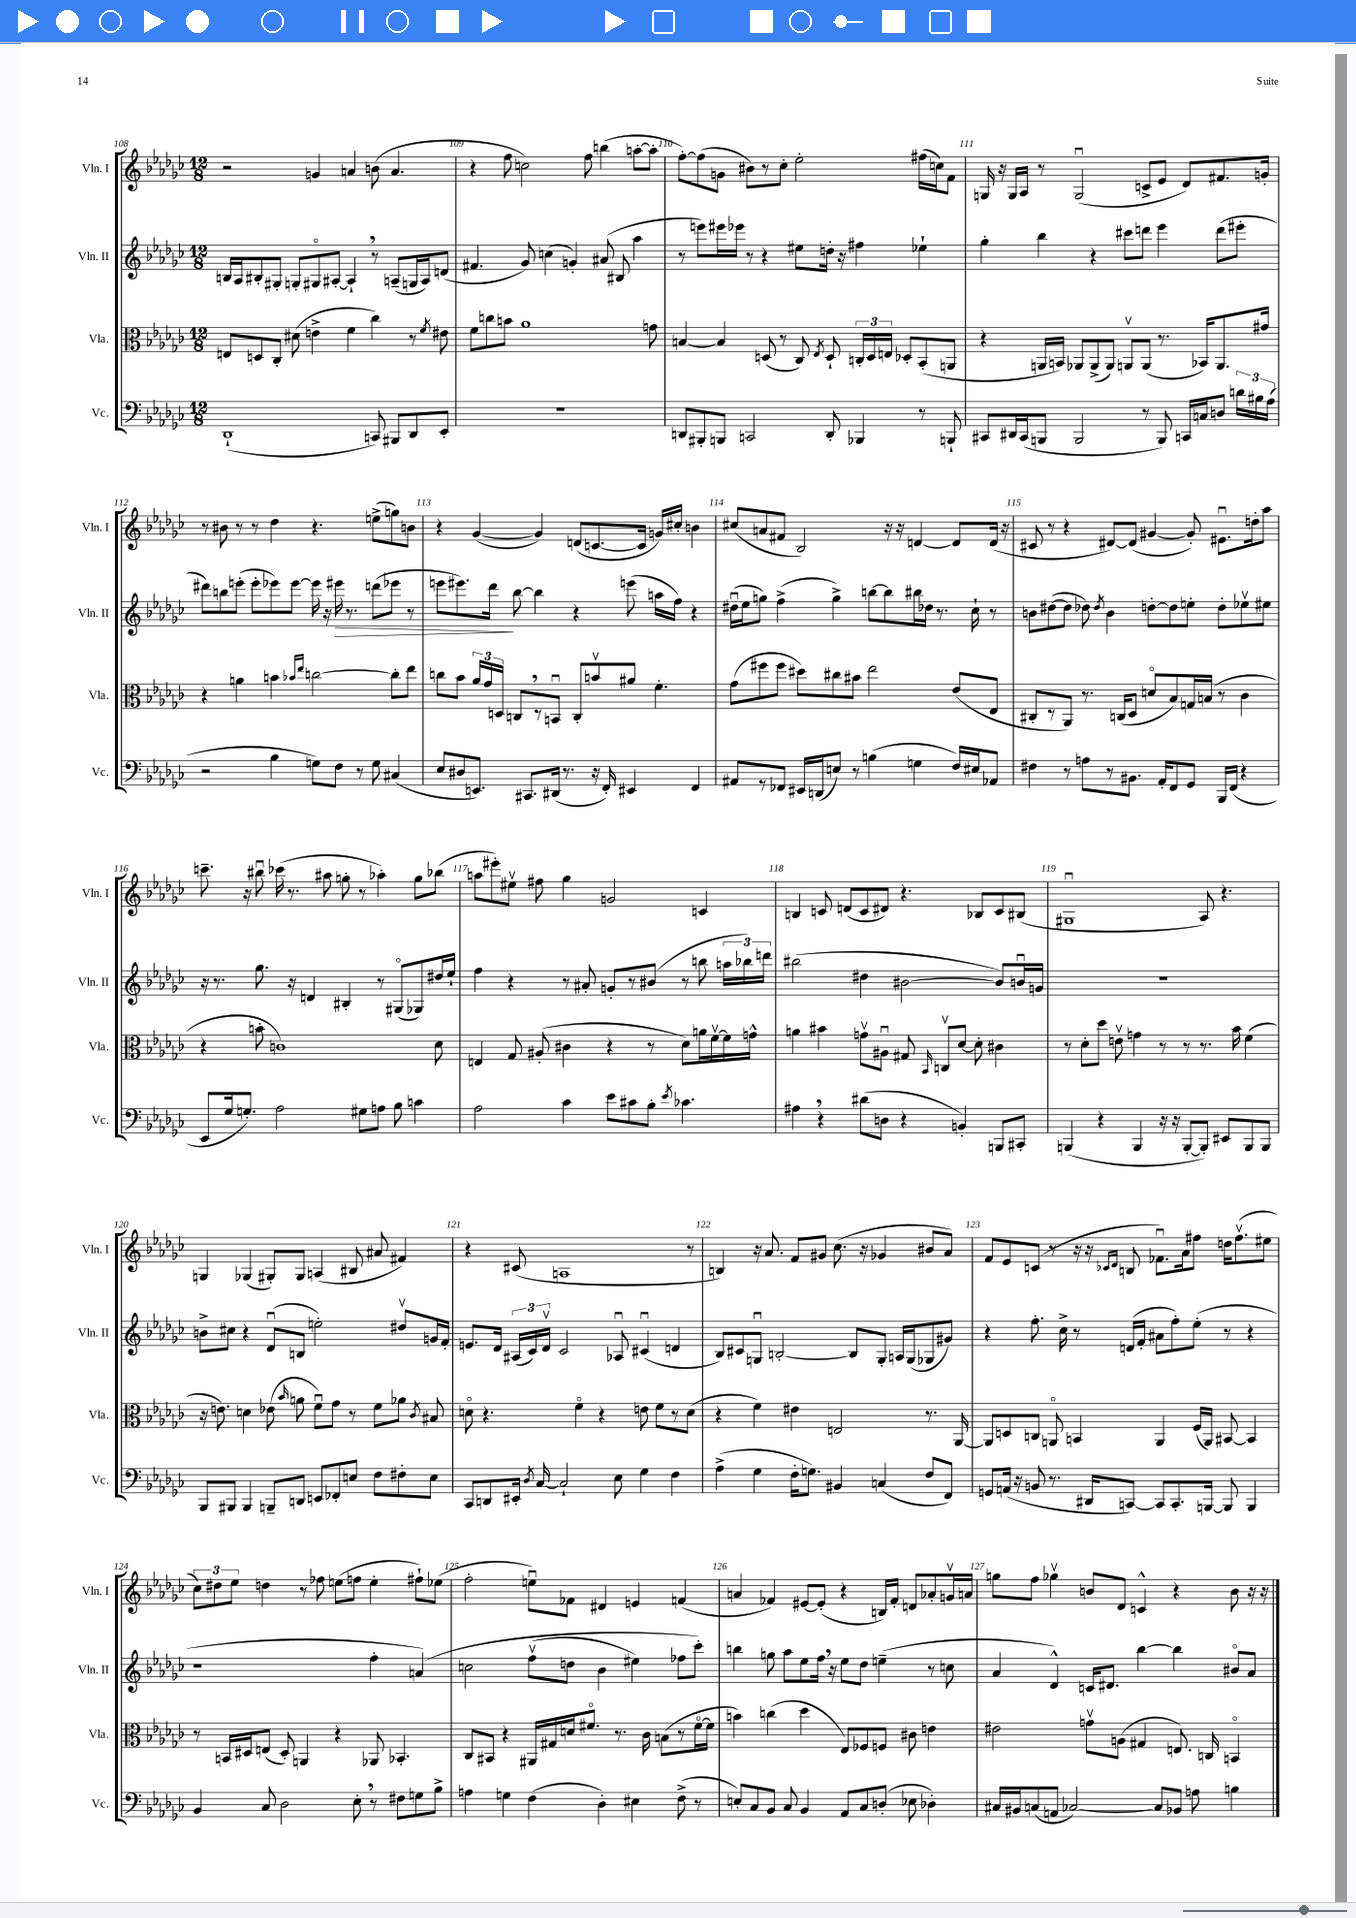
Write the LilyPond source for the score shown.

<<
\new StaffGroup <<
\new Staff = "s0" \with { instrumentName = "Vln. I" shortInstrumentName = "Vln. I" } {
    \clef treble \key ges \major \numericTimeSignature \time 12/8
    \autoBeamOff r2 g'4 a'4 b'8( a'4. |
    r4 f''8 c''2) f''8 b''4( a''8[~-. a''8]-. |
    f''8[~-.) f''8( g'8] bis'8[) r8 ces''8]-. ees''2-. fis''16[( c''16) f'8] |
    g16 r16 g16[ aes16] r8 g2\downbow( c'8[-> ees'8] des'8[) fis'8. g'16]-. |
    r8 bis'8 r8 r8 des''4 r4. e''8[->( g''8) b'8] |
    r4 ges'4~( ges'4) d'8[( c'8.~ c'16] g'16[) cis''16]-. b'4 |
    cis''8[( a'8 fis'8] bes2) r16 r16 d'4~ d'8[ d'16]( r16 |
    cis'8 r8 r4 dis'8[~) dis'8]( gis'4~ gis'8-.) eis'8.[\downbow d''16-. aes''8] |
    c'''8.-- r16 bis''8\downbow ces'''16( r8. ais''8 g''8-. r8 aes''4-.) g''8[ bes''8]( |
    a''8[ eis'''8-.) eis''8]\upbow fis''8 ges''4 g'2 c'4 |
    b4 c'8 d'8[( c'8 dis'8]) r4. bes8[ c'8 bis8]( |
    gis1\downbow aes8) r4. |
    g4 ges4( gis8[-.) gis8] a4( bis8 ais'8 fis'4) |
    r4 cis'8( a1 r8 |
    b4) r16 aes'8. f'8[ gis'8] ces''8.( r16 ges'4 bis'8[ aes'8]) |
    f'8[ ees'8 c'8]( r8 r16 r16 \grace { ces'16[ des'16] } b8 fes'8.[\downbow) aes'16 fis''8] d''16[ fis''8.\upbow( eis''8] |
    \tuplet 3/2 { ces''8[) dis''8 ees''8] } d''4 r8 fes''8 e''8[( f''8] e''4-. fis''8[-!) ees''8]( |
    f''2-. e''8[\downbow) fes'8] dis'4 e'4 f'4( |
    a'4 fes'4) eis'8[~ eis'8]-.( r4 b16[) fes'16]-. d'8[ aes'8-. g'16\upbow a'16] |
    g''8[ f''8] ges''4\upbow b'8[ des'8] c'4-^ r4 b'8 r16 r16 \bar "|." |
}
\new Staff = "s1" \with { instrumentName = "Vln. II" shortInstrumentName = "Vln. II" } {
    \clef treble \key ges \major \numericTimeSignature \time 12/8
    \autoBeamOff b16[ aes16 bis8-. gis8]-. g8[-. gis8\flageolet ais8]~-. ais4-! \breathe r8 a8[--( g16 a16) d'8]( |
    fis'4. ges'8) c''4( g'4-.) ais'8( bis8 aes''4 |
    r8 e'''8[) eis'''16 ees'''16] r8 r4 eis''8[ d''16]-. r16 fis''4 ees''4-! |
    ges''4-. bes''4 r4 cis'''8[ d'''8] ees'''4 d'''8[( eis'''8]-. |
    dis'''8[) b''8 e'''8]-.( e'''8[-. ees'''8) ees'''8]~ ees'''16 r16 eis'''16\> r8. d'''8[( ees'''8] r8 |
    e'''8[ eis'''8.) des'''16]\! bes''8~ bes''4 r4 e'''8( a''16[ f''16]) r4 |
    dis''16[\downbow( ees''16 g''8]) f''4->( g''4->) b''8[~ b''8 bis''16 des''16] r8. ces''16-! r8 |
    b'8[ dis''8~( dis''8] des''8) \acciaccatura { des''8 } b'4 d''8[~-. d''8 e''8]-. d''8[-. ees''8\upbow eis''8] |
    r16 r8. ges''8. r16 d'4 bis4-. r8 gis8[\flageolet( ges8) dis''16 ees''16]-! |
    f''4 r4 r8 ais'8-. g'8[-. r8 bis'8]( r8 b''8 \tuplet 3/2 { a''16[ bes''16) d'''16] } |
    bis''2( dis''4 bis'2~ bis'8[) b'16\downbow g'16] |
    R1. |
    b'8[-> cis''8] r4 des'8[\downbow( b8] e''2-.) dis''8[\upbow g'16 f'16]-. |
    e'8.[ des'16] \tuplet 3/2 { ais16[( ces'16) des'16]\upbow } ces'2 aes8\downbow cis'4\downbow( d'4 |
    bes8[) cis'8 g8]\downbow b2~-. b8[ g8]-. a16[ g16( ges8 gis'8]) |
    r4 f''8.-. ces''16-> r8 d'16[( f'16]-. ais'8[ f''8-.) ees''8]-.( r8 r4 |
    r1 f''4-. a'4)\( |
    c''2 f''8[\upbow( d''8] bes'4 eis''4) fes''8[ ces'''8]-.\) |
    b''4 g''8 aes''8[ ees''8 f''16] \breathe r16 ees''8[ des''8] e''4--( r8 c''8 |
    aes'4 des'4-^) c'16[ dis'8.] bes''4~ bes''4 bis'8[\flageolet aes'8] \bar "|." |
}
\new Staff = "s2" \with { instrumentName = "Vla." shortInstrumentName = "Vla." } {
    \clef alto \key ges \major \numericTimeSignature \time 12/8
    \autoBeamOff e8[ d8 ces8]-. dis'8( e'4-> f'4 ces''4) r8 \acciaccatura { f'8 } eis'8 |
    f'8[ c''8 b'8] aes'1 g'8 |
    b4~ b4 d8( r8 ces8) \acciaccatura { ees8 } d8-! \tuplet 3/2 { c16[-. d16 e16] } des8[-. bes,8-.( a,8] |
    r4 a,16[ b,16]) aes,8[ aes,8->( aes,8]) a,8[\upbow a,8]( r8. bes,16[) a,8. gis'16] |
    r4 a'4 b'4 \grace { bes'16[ ees''16] } c''2~ c''8[-. ees''8] |
    c''8[ bes'8] \tuplet 3/2 { aes'16[ ges'16 d16] } c8[ \breathe r8 b,8]\downbow c8[-. b'8\upbow ais'8] f'4.-. |
    ges'8[( fis''8 fis''8] dis''8[) cis''8 bis'8] ees''2 ees'8[( ees8] |
    cis8[-. r8 aes,8]) r8. c16[( des8] d'8[\flageolet bes8) g16 b16]( r8 ces'4 |
    r4 b'8-. c'1) des'8 |
    e4 ges8 ais8-.( cis'4 r4 r8 des'8[) a'16 f'16~\upbow f'16 g'16]-^ |
    a'4 bis'4 g'8[\upbow ais8]\downbow gis8 \grace { bes,16 } c8[\upbow des'8]~ des'8-. cis'4 |
    r8 des'8[-. des''8] e'8\upbow g'4 r8 r8 r8. bes'16 f'4( |
    r16 e'8.) d'4 ees'8( \grace { bes'16 } a'8 f'8[\downbow) ges'8] r8 f'8[ aes'8] \acciaccatura { ces'8 } bis8 |
    d'8\flageolet r4. f'4\flageolet r4 e'8 f'8[ r8 d'8]( |
    r4 f'4) eis'4 e2 r8. aes,16~ |
    aes,8[ d8 c8] a,8\flageolet b,4 a,4 f16[( a,16]) bis,8~ bis,4 |
    r8 b,16[ dis16 e8]( dis8-.) a,4 r4 aes,8 bes,4.-. |
    ces8[ bis,8] r4 ais,16[ gis16 d'16 fis'8.]\flageolet r8. ces'16 b8[( r8 fis'16~\flageolet fis'16] |
    b'4) c''4( des''4 ees8[) fes8 f8] cis'8 e'4 |
    eis'2 g'8[\upbow a8]( gis4 e8.) c16 b,4\flageolet \bar "|." |
}
\new Staff = "s3" \with { instrumentName = "Vc." shortInstrumentName = "Vc." } {
    \clef bass \key ges \major \numericTimeSignature \time 12/8
    \autoBeamOff des,1-!( c,8) bis,,8[ des,8 ees,8]-. |
    R1. |
    d,8[ bis,,8-. b,,8] c,2 d,8-. bes,,4 r8 b,,8-! |
    cis,8[ dis,16 cis,16( b,,8] b,,2 r8 b,,8) c,16[ c16 d8] \tuplet 3/2 { d'16[ bis16 aes16]( } |
    r2 bes4 g8[) f8] r8 g8 cis4( |
    ees8[ dis8 e,8.]) cis,8.[ dis,16]( r8. r16 f,16-.) eis,4 f,4 |
    ais,8[ r8 fes,8] eis,16[ d,16( e8]) r8 b4( g4 f16[) eis16 aes,8] |
    fis4 r8 a8[ r8 bis,8.] aes,16[-. f,8 ges,8] bes,,16[ f,16]( r4 |
    ees,8[ ges16 g8.]-.) aes2 gis8[ a8] bes8 c'4 |
    aes2 ces'4 ees'8[ cis'8 bes8]-. \acciaccatura { ees'8 } ces'4. |
    ais4 \breathe r4 dis'8[( d8] r4 b,4-.) b,,8[ cis,8]-. |
    b,,4( r4 b,,4 r16 r16 b,,8[~-. b,,8]-.) eis,8[ b,,8 b,,8] |
    bes,,8[ bis,,8] bis,,4 b,,8[-- d,8] e,8[ fes,8-. e8] f8[ fis8-. e8] |
    ces,8[ d,8 eis,16]-. \acciaccatura { des8 } ces16~ ces2-! ees8 ges4 f4 |
    aes4->( ges4 f16[-. g8.]) bis,4 c4( f8[ f,8]) |
    g,8[ a,16]( r16 b,8 r8. dis,16[ c,8]~) c,8[ c,8.-. b,,16]~ b,,8 b,,4 |
    bes,4 ces8 des2 ees8-. \breathe r8 fis8[ g8 bes8]-> |
    a4 g4 f4( des4-.) eis4 f8->( r8 |
    e8[-.) ces8 bes,8] ces8 bes,4 aes,8[ ces8 d8]-.( ees8 des4-.) |
    cis16[ bis,16 c8( a,8] ces2~) ces8[ bes,8] a8 b4 \bar "|." |
}
>>
>>
\layout { \context { \Score currentBarNumber = #108 \override BarNumber.break-visibility = ##(#f #t #t) barNumberVisibility = #all-bar-numbers-visible } }
